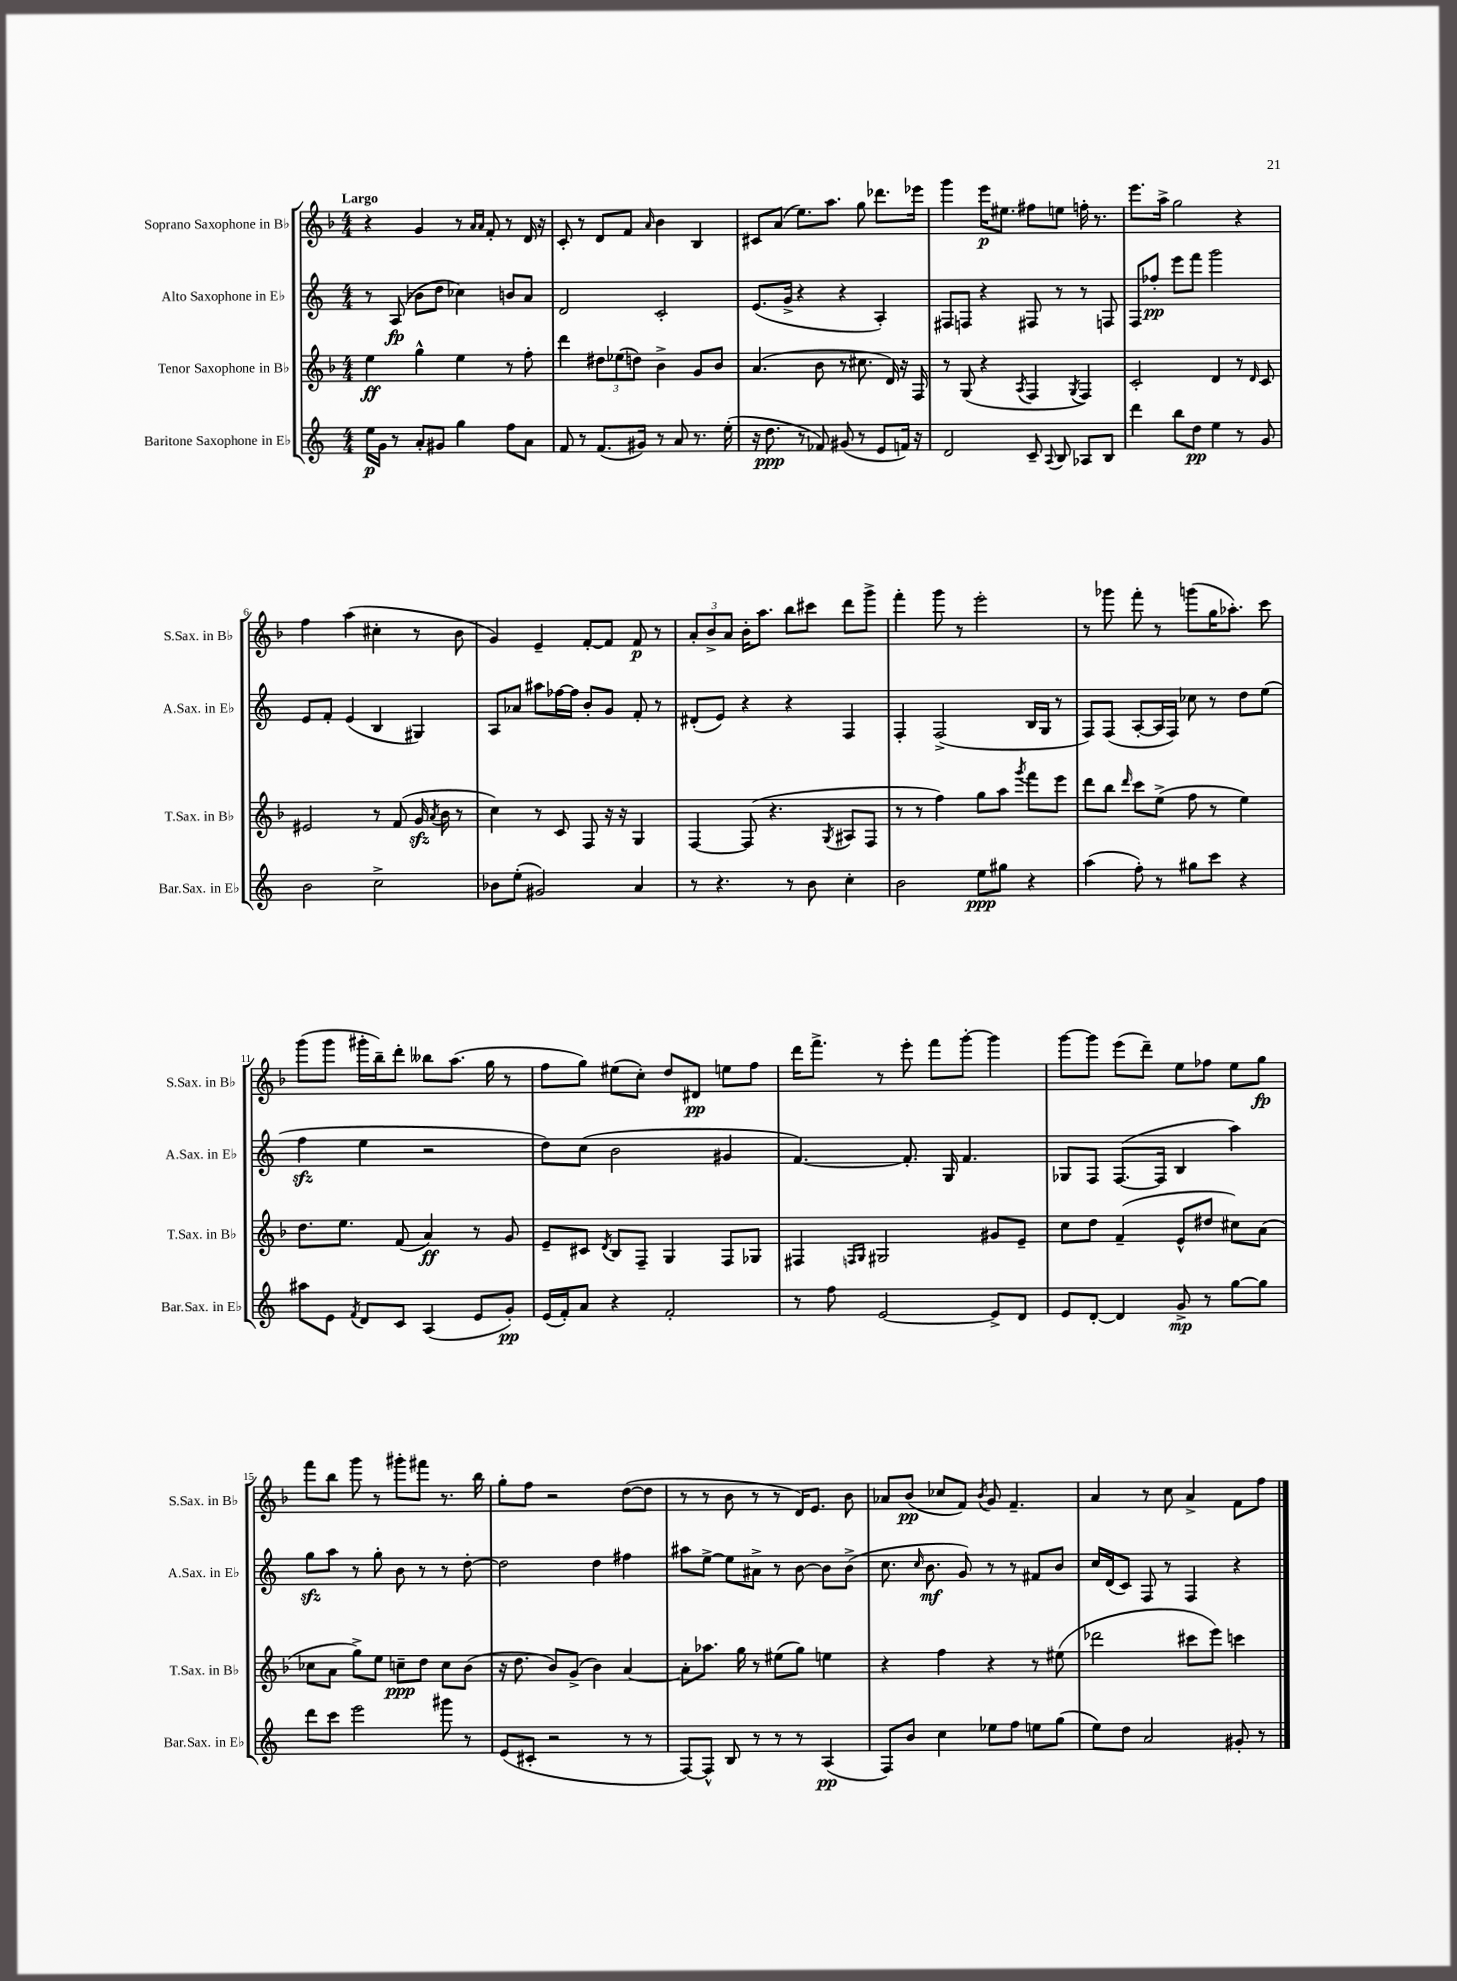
<<
\new StaffGroup <<
\new Staff = "s0" \with { instrumentName = "Soprano Saxophone in Bb" shortInstrumentName = "S.Sax. in Bb" } {
    \clef treble \key f \major \numericTimeSignature \time 4/4 \tempo "Largo"
    \autoBeamOff r4 g'4 r8 \grace { a'16[ a'16] } f'8-. r8 d'16 r16 |
    c'8-. r8 d'8[ f'8] \grace { a'16 } bes'4 bes4 |
    cis'8[ a'8]( e''8.[) a''8.] g''8 des'''8.[ ees'''16] |
    g'''4 e'''16[\p eis''8.] fis''8[ e''8] f''16-. r8. |
    e'''8.[ a''16]-> g''2 r4 |
    f''4 a''4( cis''4-. r8 bes'8 |
    g'4) e'4-- f'8[~-. f'8] f'8\p r8 |
    \tuplet 3/2 { a'8[-. bes'8-> a'8] } bes'16[-. a''8.] bes''8[ cis'''8] d'''8[ g'''8]-> |
    f'''4-. g'''8 r8 e'''2-. |
    r8 ges'''8 f'''8-. r8 g'''8[( g''16 aes''8.]-.) c'''8 |
    g'''8[( g'''8] gis'''16[-. bes''16--) d'''8]-. beses''8[ a''8.]( g''16 r8 |
    f''8[ g''8]) eis''8[( c''8]-.) d''8[ dis'8]\pp e''8[ f''8] |
    d'''16[ f'''8.]-> r8 e'''8-. f'''8[ g'''8]~-. g'''4 |
    g'''8[~ g'''8] e'''8[( d'''8]--) e''8[ fes''8] e''8[ g''8]\fp |
    f'''8[ bes''8] g'''8 r8 gis'''8[-. fis'''8] r8. bes''16 |
    g''8[-. f''8] r2 d''8[~( d''8] |
    r8 r8 bes'8 r8 r8 d'16[) e'8.] bes'8 |
    aes'8[ bes'8]\pp( ces''8[ f'8]) \acciaccatura { bes'8 } g'8 f'4.-- |
    a'4 r8 c''8 a'4-> f'8[ f''8] \bar "|." |
}
\new Staff = "s1" \with { instrumentName = "Alto Saxophone in Eb" shortInstrumentName = "A.Sax. in Eb" } {
    \clef treble \key c \major \numericTimeSignature \time 4/4
    \autoBeamOff r8 a8\fp( bes'8[ d''8] ces''4) b'8[ a'8] |
    d'2 c'2-. |
    e'8.[( g'16]-> r4 r4 a4-.) |
    fis8[ f8] r4 fis8 r8 r8 f8 |
    f8[ fes''8]-.\pp e'''8[ f'''8] g'''2 |
    e'8[ f'8]-. e'4( b4 gis4) |
    a8[ aes'8] ais''8[ fes''16~ fes''16] b'8[-. g'8] f'8-. r8 |
    dis'8[-.( e'8]) r4 r4 f4 |
    f4-. f2->( b16[ g16] r8 |
    f8[) f8]( a8[~-. a16 f16]) ces''8 r8 d''8[ e''8]( |
    f''4\sfz e''4 r2 |
    d''8[) c''8]( b'2 gis'4 |
    f'4.~) f'8.-. g16 f'4. |
    ges8[ f8] f8.[~( f16] b4 a''4) |
    g''8[\sfz a''8] r8 g''8-. b'8 r8 r8 d''8~-. |
    d''2 d''4 fis''4 |
    ais''8[ e''8]~-> e''8[ ais'8]-> r8 b'8~ b'8[ b'8]->( |
    c''8. \grace { c''16 } b'8.\mf g'8) r8 r8 fis'8[ b'8] |
    c''16[ d'16( c'8]) f8 r8 f4 r4 \bar "|." |
}
\new Staff = "s2" \with { instrumentName = "Tenor Saxophone in Bb" shortInstrumentName = "T.Sax. in Bb" } {
    \clef treble \key f \major \numericTimeSignature \time 4/4
    \autoBeamOff e''4\ff g''4-^ e''4 r8 f''8-. |
    d'''4 \tuplet 3/2 { dis''8[ ees''8( d''8]) } bes'4-> g'8[ bes'8] |
    a'4.( bes'8 r8 cis''8. d'16) r16 f16 |
    r8 g8( r4 \acciaccatura { a8 } f4 \acciaccatura { g8 } f4) |
    c'2-. d'4 r8 \grace { d'16 } c'8 |
    eis'2 r8 f'8( g'16\sfz \acciaccatura { a'8 } bes'16 r8 |
    c''4) r8 c'8 f8 r16 r16 g4 |
    f4~ f8( r4. \acciaccatura { g8 } ais8[ f8] |
    r8 r8 f''4) g''8[ a''8] \acciaccatura { g'''8 } f'''8[ e'''8] |
    d'''8[ bes''8] \grace { d'''16 } c'''8[ e''8]->( f''8 r8 e''4) |
    d''8.[ e''8.] f'8( a'4\ff) r8 g'8 |
    e'8[-- cis'8] \acciaccatura { d'8 } bes8[ f8]-- g4 f8[ ges8] |
    fis4 \grace { f16[ g16] } gis2 gis'8[ e'8]-- |
    c''8[ d''8] f'4--( e'8[-^ dis''8] cis''8[) a'8]( |
    ces''8[ a'8] g''8[->) e''8] c''8[--\ppp d''8] c''8[ bes'8]( |
    r16 d''8. bes'8[) g'8]->( bes'4) a'4~ |
    a'8[-. aes''8.] g''16 r8 eis''8[( g''8]) e''4 |
    r4 f''4 r4 r8 eis''8( |
    des'''2 cis'''8[ e'''8]) c'''4 \bar "|." |
}
\new Staff = "s3" \with { instrumentName = "Baritone Saxophone in Eb" shortInstrumentName = "Bar.Sax. in Eb" } {
    \clef treble \key c \major \numericTimeSignature \time 4/4
    \autoBeamOff e''16[\p g'16] r8 a'8[-. gis'8] g''4 f''8[ a'8] |
    f'8 r8 f'8.[( gis'16]) r8 a'8 r8. e''16-.( |
    r16 d''8.\ppp r8 fes'8) gis'8( r8 e'8[ f'16]) r16 |
    d'2 c'8-- \appoggiatura { a8 } b8 aes8[ b8] |
    d'''4 b''8[ d''8]\pp e''4 r8 g'8 |
    b'2 c''2-> |
    bes'8[ e''8]-.( gis'2) a'4 |
    r8 r4. r8 b'8 c''4-. |
    b'2 e''8[\ppp gis''8] r4 |
    a''4( f''8-.) r8 gis''8[ c'''8] r4 |
    ais''8[ e'8] \acciaccatura { f'8 } d'8[ c'8] a4( e'8[ g'8]-.\pp) |
    e'16[( f'16-.) a'8] r4 f'2-. |
    r8 f''8 e'2~ e'8[-> d'8] |
    e'8[ d'8]~-. d'4 g'8->\mp r8 g''8[~ g''8] |
    d'''8[ c'''8] e'''2 gis'''8 r8 |
    e'8[( cis'8]-. r2 r8 r8 |
    f8[~) f8]-^ b8 r8 r8 r8 a4\pp( |
    f8[) b'8] c''4 ees''8[ f''8] e''8[ g''8]( |
    e''8[) d''8] a'2 gis'8-. r8 \bar "|." |
}
>>
>>
